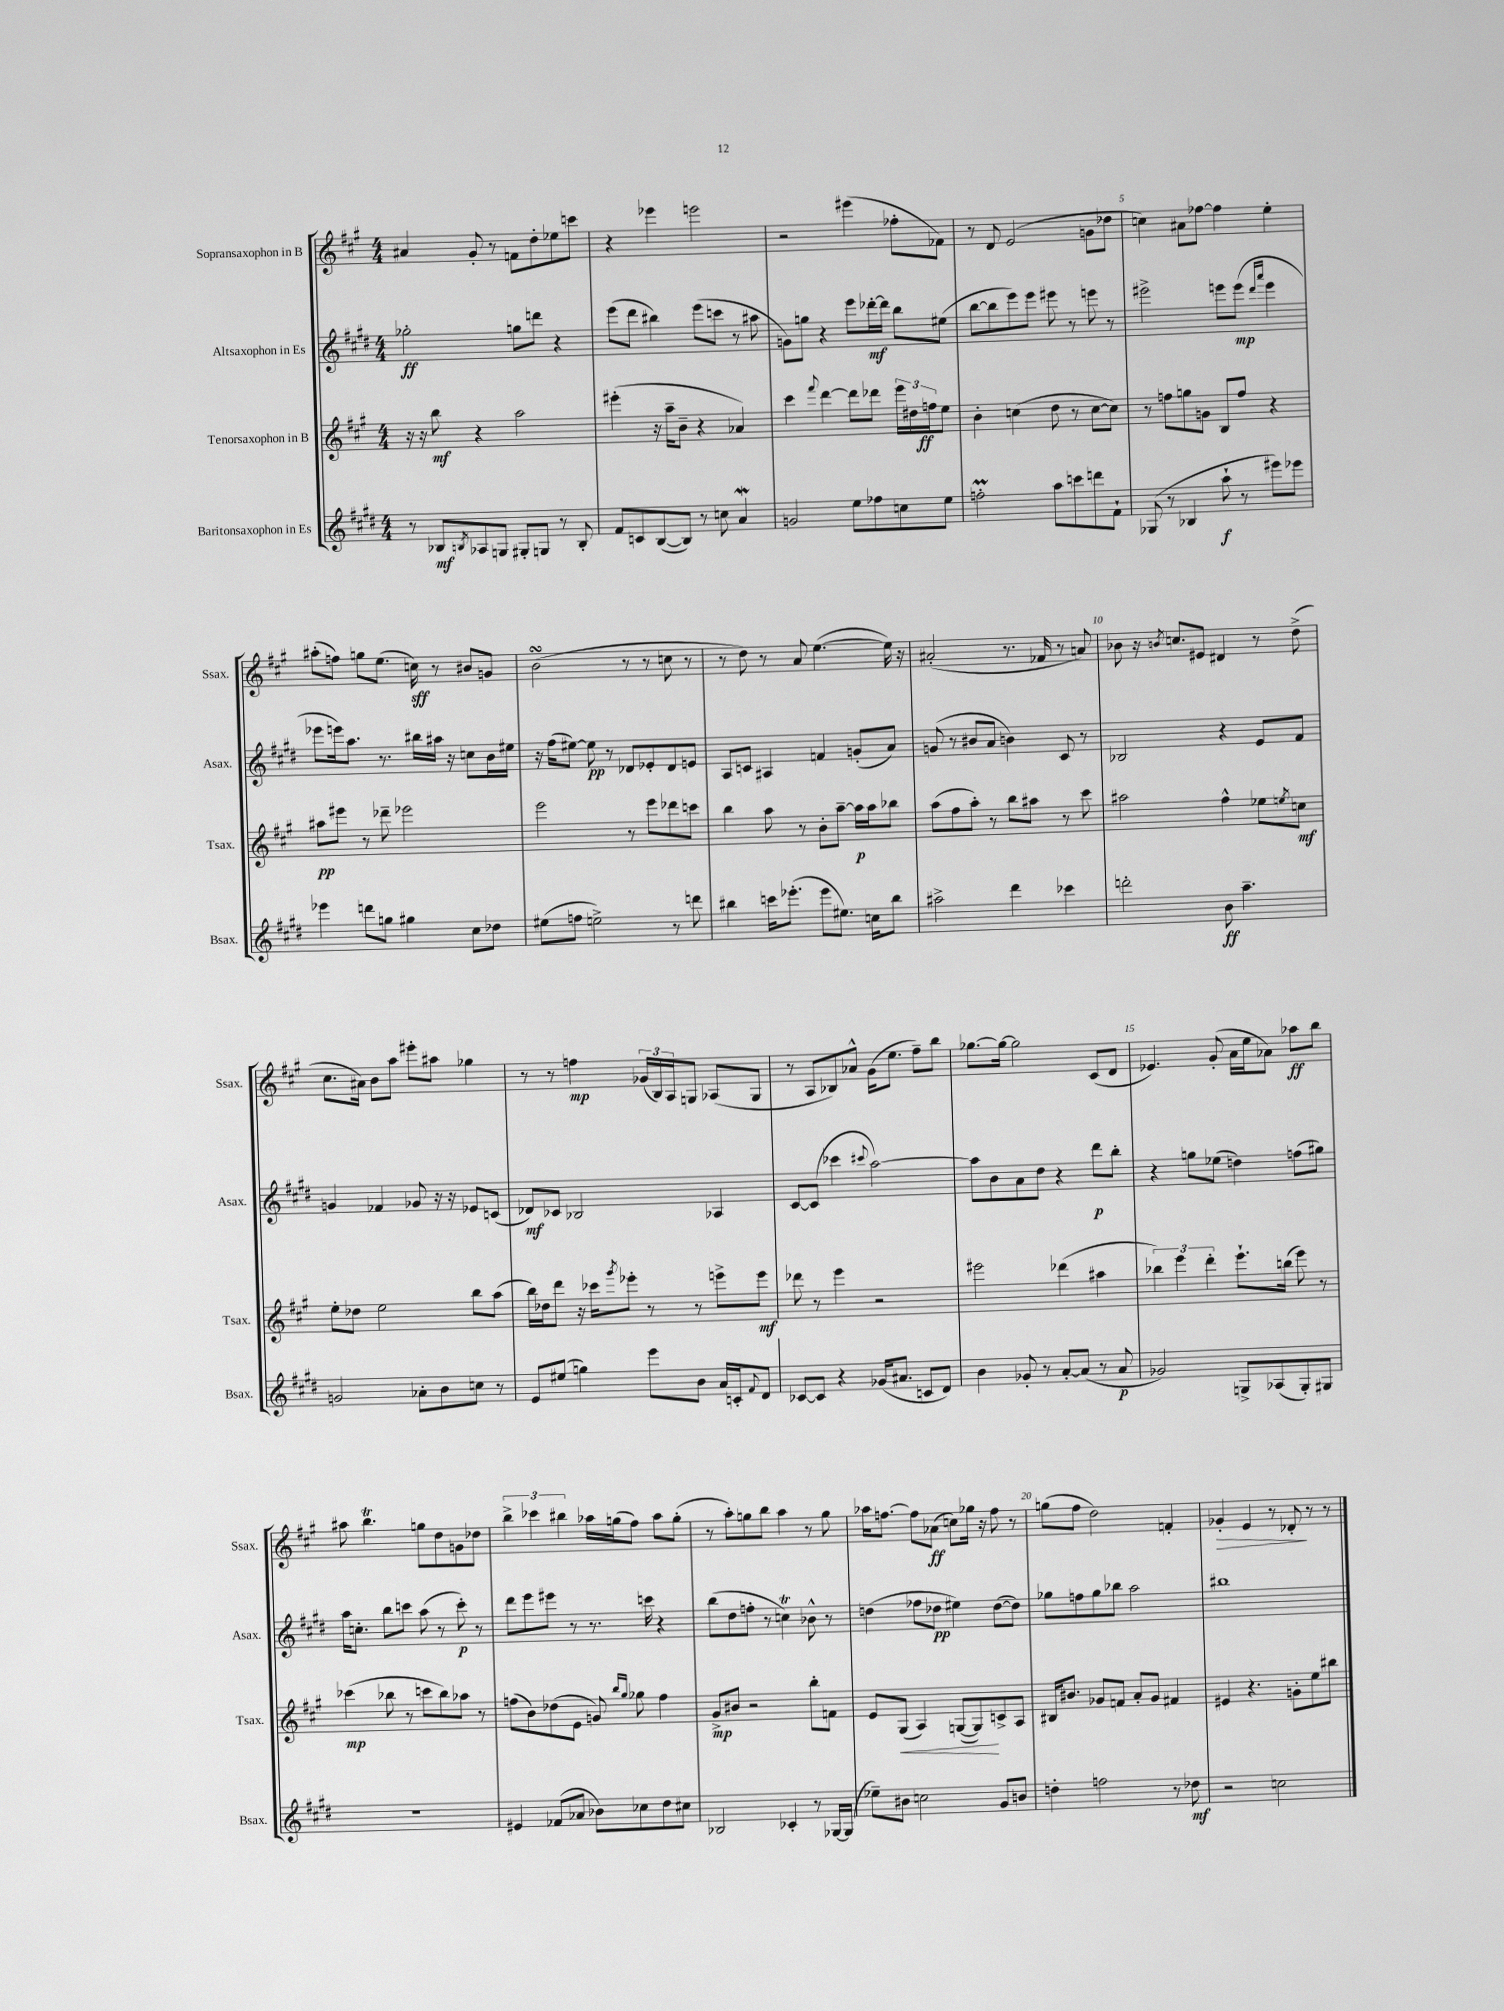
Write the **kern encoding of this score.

**kern	**kern	**kern	**kern
*staff4	*staff3	*staff2	*staff1
*clefG2	*clefG2	*clefG2	*clefG2
*k[f#c#g#d#]	*k[f#c#g#]	*k[f#c#g#d#]	*k[f#c#g#]
*M4/4	*M4/4	*M4/4	*M4/4
8r	16r	2gg-'	4a#
.	16r	.	.
8B-	8bb	.	.
8qB	.	.	.
8A-	4r	.	8g#'
8G	.	.	8r
8G#'	2aa	8gg	8f
8G	.	8ddd	8dd'
8r	.	4r	8ee-
8B'	.	.	8ccc
=	=	=	=
8f#	(4eee#'	(8eee	4r
8c	.	8ddd#	.
([8B	16r	4bb#)	4eee-
.	16aa~	.	.
8B])	8b~	.	.
8r	4r	(8eee	2eee
8cc	.	8ccc	.
4a	4a-)	8r	.
.	.	8aa#	.
=	=	=	=
2g	4ccc#	8g)	2r
.	.	8gg	.
.	8qqfff#	.	.
.	[4ddd	4r	.
8ee	8ddd]	8eee	(4eee#
8ff-	8ddd-	[16ddd-'	.
.	.	16ddd-]	.
8cc	24eee	8bb	8ff-'
.	24dd#	.	.
.	24ff	.	.
8ee	8ee	(8ee#	8f-)
=	=	=	=
2ff'	4b'	[8bb	8r
.	.	8bb]	8d
.	(4cc	8eee)	(2e
.	.	8eee	.
8aa	8dd	8eee#	.
8ccc	8r	8r	.
8ddd	[8cc	8eee	8g
8f#`	8cc])	8r	8dd-
=	=	=	=
(8G-	8r	2eee#^	4cc)
8r	8ff	.	.
4B-	8gg	.	8a#
.	8g	.	[8ff-
8aa`	8B	8eee	4ff-]
8r	8ff	(8eee	.
.	.	16qqddd#	.
.	.	16qqaaa	.
8eee#)	4r	4eee	4ee'
8eee-	.	.	.
=	=	=	=
4eee-	8aa#	8eee-	(8aa#'
.	8eee#	16eee)	8ff)
.	.	8.aa	.
8ddd	8r	.	8gg
8gg	8ddd-~	8.r	(8.ee
4gg#	2eee-	.	.
.	.	16bb#	16cc)
.	.	16aa#	8r
.	.	16r	.
8cc#	.	8cc	8b#
8dd-	.	16b	8g
.	.	16ee#	.
=	=	=	=
(8ee#	2eee	16r	(2b
.	.	(16ff#	.
8ff	.	[8ee#)	.
2ee^)	.	8ee#]	.
.	.	8r	.
.	8r	8d-	8r
.	8eee	8e-'	8r
8r	8ddd-	8d-	8cc
8ddd	8ccc	8e	8r
=	=	=	=
4bb#	4bb	8A	8r
.	.	8c	8dd)
16ccc	8aa	4A#	8r
(8.eee-'	.	.	.
.	8r	.	8a
8eee-	8b'	4f	([4.ee
8.ee#)	[8aa~	.	.
.	16aa]	(8g'	.
16cc	16aa	.	.
8bb#	8bb-	8a)	16ee])
.	.	.	16r
=	=	=	=
2aa#^	(8aa	(8g	(2a#'
.	8ff#	8r	.
.	8aa')	8b#	.
.	8r	8a	.
4ddd#	8bb	4b)	8.r
.	8aa#	.	.
.	.	.	16f-
4ccc-	8r	8c#	8r
.	8ccc#	8r	8a)
=	=	=	=
2ddd'	2aa#	2B-	8b-
.	.	.	16r
.	.	.	8qb
.	.	.	8.cc
.	.	.	8e#
8b	4ff#^^	4r	4d#
4.aa~	.	.	.
.	8ee-	8e	8r
.	8qee	.	.
.	8cc	8f#	(8dd^
=	=	=	=
2g	8ee'	4g	8.cc#
.	8dd-	.	.
.	.	.	16a#)
.	2ee	4f-	8b
.	.	.	8aa
8a-'	.	8g-	8eee#'
8b	.	16r	8aa#
.	.	16r	.
8cc	8bb	8e-	4gg-
8r	(8aa	(8c	.
=	=	=	=
8e	16bb)	8d-)	8r
.	16dd-	.	.
(8ee#	8ddd	8c-	8r
4gg)	16r	2B-	4ff
.	16ccc-	.	.
.	8qggg#	.	.
.	8eee-'	.	.
8eee	8r	.	(24g-
.	.	.	24B)
.	.	.	24A
8b	8r	.	8G
16a	8eee^	4A-	(8A-
16c'	.	.	.
8qqf#	.	.	.
8d#	8eee	.	8G
=	=	=	=
[8c-	8ddd-	[8c#	8r
8c-]	8r	(8c#]	8A
4r	4eee	4ccc-	8B-)
.	.	.	8a-^^
.	.	8qqccc#	.
(16g-	2r	[2aa)	(16g#
8.a#	.	.	8.ee
8c	.	.	8ff#~)
8d#)	.	.	8bb
=	=	=	=
4b	2eee#	8aa]	[8.gg-
.	.	8b	.
.	.	.	16gg-_
8g-'	.	8a	2gg-]
8r	.	8dd#	.
[8a'	(4ddd-	4r	.
(8a]	.	.	.
8r	4aa#	8ddd#	(8c#
8a	.	8bb'	8d
=	=	=	=
2g-)	6bb-)	4r	4.e-)
.	6eee	.	.
.	.	8gg	.
.	6ddd'	.	.
.	.	(8ee-	(8g#'
8G^	8.eee`	4dd)	16a
.	.	.	16ee
(8A-	.	.	8a-)
.	(16bb	.	.
8G')	8eee)	(8ff	8aa-
8G#	8r	8gg#)	8bb
=	=	=	=
1r	(4ccc-	16aa	8aa#
.	.	8.cc'	.
.	.	.	4.bb
.	8bb-	8bb	.
.	8r	8ccc	.
.	8ccc	(8aa	8gg
.	8bb-)	8r	8dd
.	8aa-	8ccc')	8g
.	8r	8r	8dd-
=	=	=	=
4e#	(8ff	8ddd#	6bb^
.	8b)	8eee	.
.	.	.	6ccc-
(8f-	(8dd-	8eee#	.
.	.	.	6bb#
8a-	8e	8r	.
8b-)	8g)	8.r	16aa-
.	.	.	(16gg
.	16qqbb	.	.
.	16qqgg#	.	.
8cc-	8gg-	.	8ff#)
.	.	16ccc	.
8dd#	4ff	4r	8aa-
8cc#	.	.	(8gg'
=	=	=	=
2B-	8g#^	(8bb	8r
.	8b#	8dd#	8aa')
.	2r	8ff'	8gg
.	.	8r	8bb
4c-'	.	4cc)	4aa
8r	8bb'	8b-^^	8r
[16G-	8f	8r	8gg
(16G-]	.	.	.
=	=	=	=
8ee-~)	8e	(4dd	16aa-
.	.	.	[8.ff
8b#	(8G#	.	.
2cc	4A)	8ff-	8ff]
.	.	8dd-	(8a-
.	([8G	4ee#)	8cc)
.	8G])	.	16gg-
.	.	.	16r
8g#	8c^	([8dd-	8ff
8b	8A	8dd-])	8r
=	=	=	=
4dd'	16B#	8gg-	(8gg
.	8.b#	.	.
.	.	8ff	8ff#
2ff	8g-	8gg-	2dd)
.	8f	8bb-	.
.	8a'	2aa	.
.	8g-	.	.
8r	4f#	.	4f'
8dd-	.	.	.
=	=	=	=
2r	4e#	1bb#	4g-'
.	4.r	.	4e
2cc	.	.	8r
.	8g'	.	8d-'
.	8ee	.	8r
.	8bb#	.	8r
==	==	==	==
*-	*-	*-	*-
